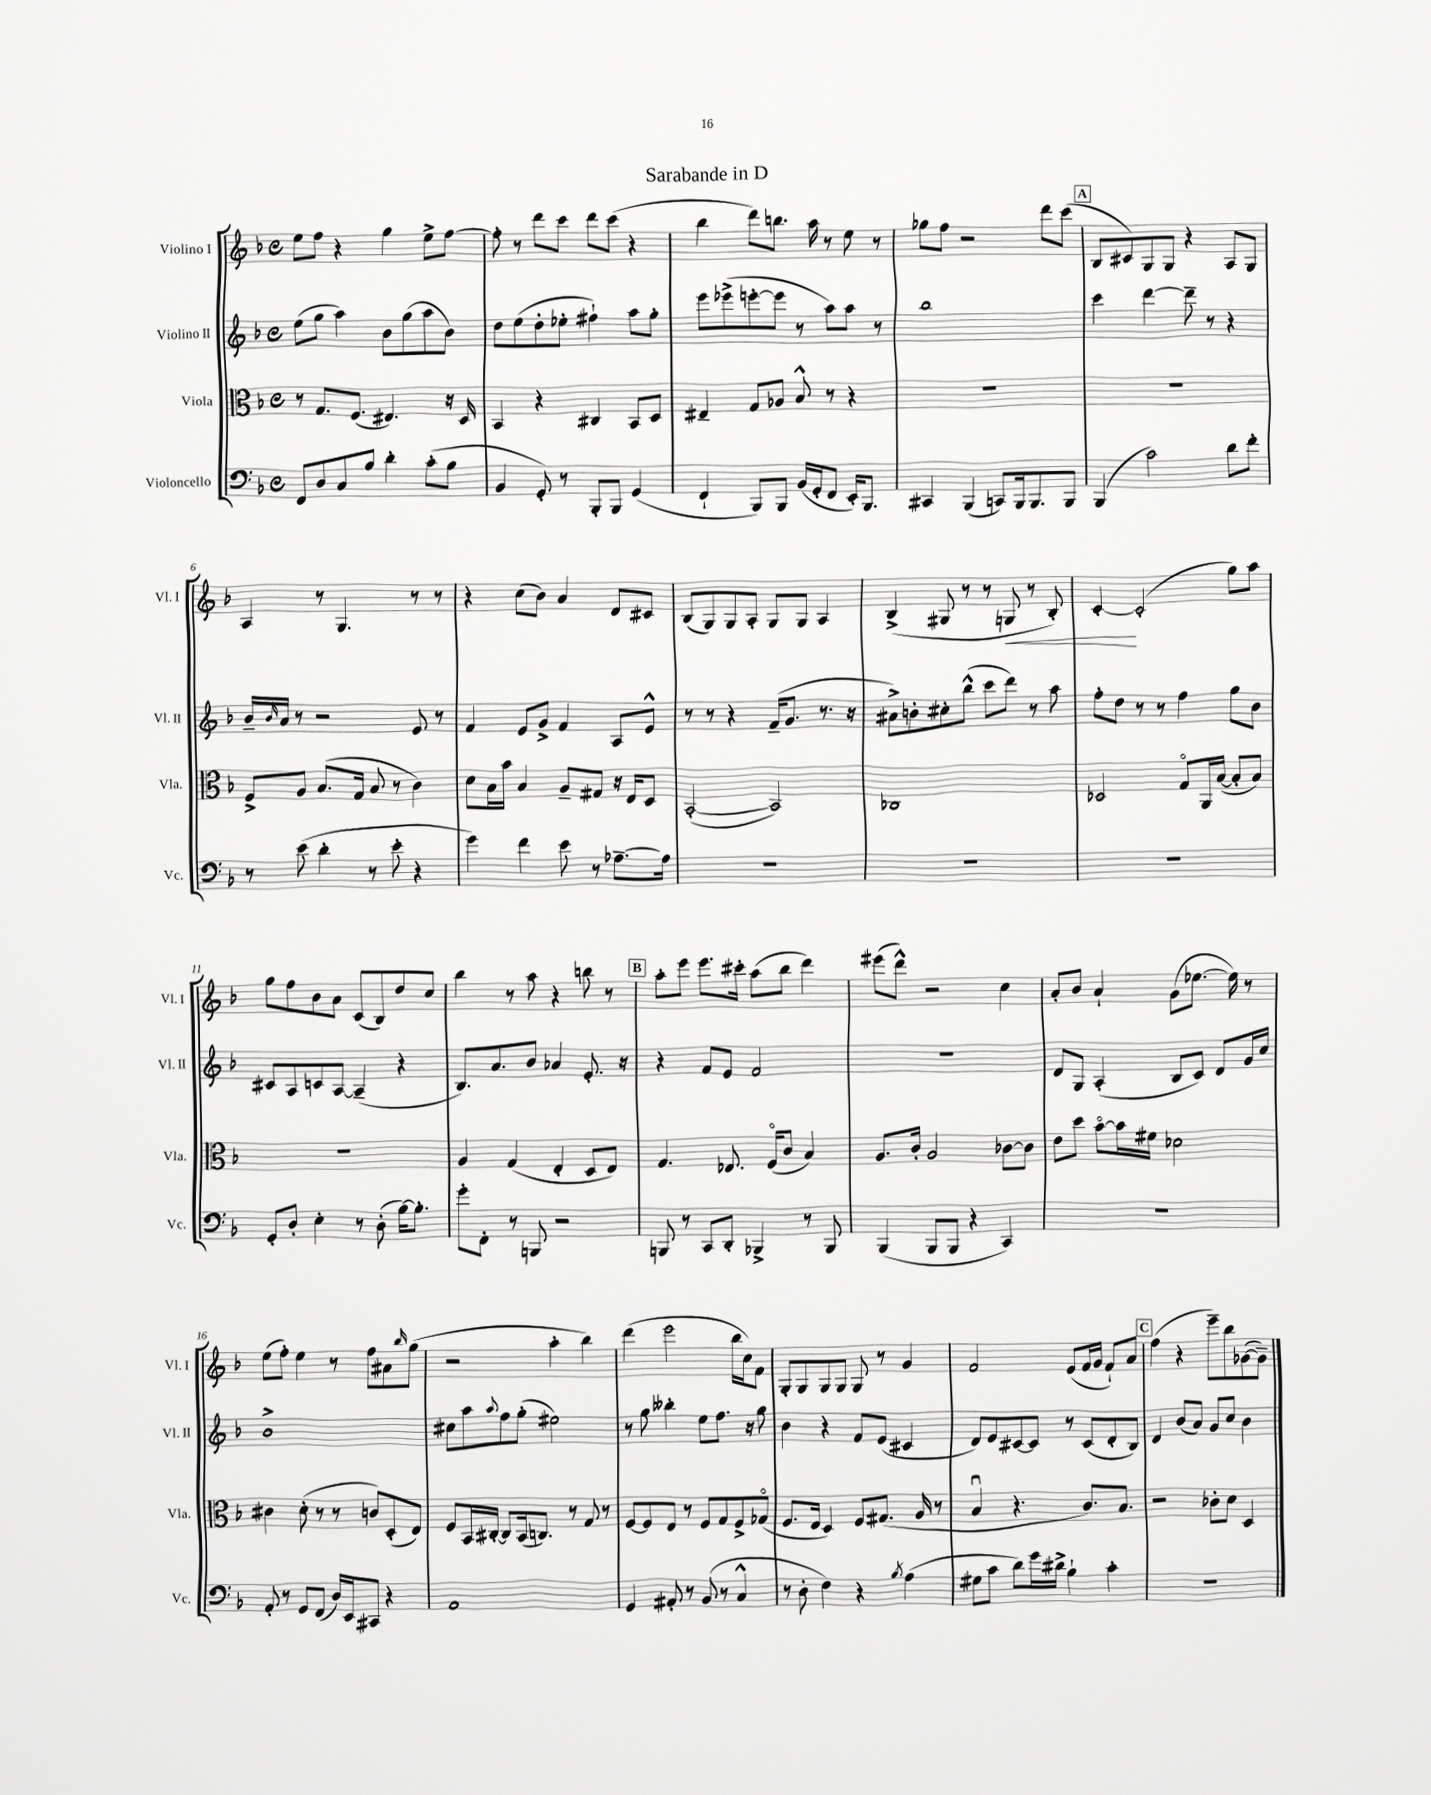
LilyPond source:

\header { title = "Sarabande in D" }
<<
\new StaffGroup <<
\new Staff = "s0" \with { instrumentName = "Violino I" shortInstrumentName = "Vl. I" } {
    \clef treble \key f \major \defaultTimeSignature \time 4/4
    e''8 f''8 r4 g''4 e''8-> f''8~ |
    f''8-. r8 d'''8 c'''8 d'''8 c'''8( r4 |
    bes''4 d'''8) b''8. a''16 r8 e''8 r8 |
    ges''8 f''8 r2 d'''8 c'''8( |
    \mark \markup { \box "A" } bes8 cis'8) g8 g8 r4 a8 g8 |
    a4 r8 g4. r8 r8 |
    r4 c''8( bes'8) a'4 d'8 cis'8 |
    bes8( g8) g8 a8-. g8 g8 a4 |
    bes4->( gis8 r8 r8 g8\< r8 bes8-.) |
    c'4~-.\! c'2-.( g''8) a''8 |
    g''8 f''8 bes'8 a'8 c'8( bes8) d''8 c''8 |
    bes''4 r8 a''8 r4 b''8 r8 |
    \mark \markup { \box "B" } a''8-. e'''8 e'''8. cis'''16-. a''8( bes''8 d'''4) |
    eis'''8( d'''8-^) r2 c''4 |
    a'8-. bes'8 a'4-! g'8( ees''8.~ ees''16) r8 |
    e''8( f''8-.) e''4 r8 f''8 ais'8 \grace { bes''16 } g''8( |
    r2 a''4-. bes''4) |
    d'''4( e'''2 bes''16 c''16) f'8 |
    g8-. g8 g8 g8 g8 r8 g'4 |
    f'2 e'8( f'16 g'16 f'8-!) a'8 |
    \mark \markup { \box "C" } f''4( r4 e'''8--) bes''8 ges'8~( ges'8--) \bar "|." |
}
\new Staff = "s1" \with { instrumentName = "Violino II" shortInstrumentName = "Vl. II" } {
    \clef treble \key f \major \defaultTimeSignature \time 4/4
    e''8( g''8 a''4) bes'8 g''8( a''8 bes'8) |
    d''8 e''8( d''8-. ees''8-. fis''4-!) a''8 g''8-. |
    e'''8 ees'''8->( e'''8~-. e'''8 r8 a''8) a''8 r8 |
    bes''1 |
    \mark \markup { \box "A" } c'''4 d'''4~ d'''8-- r8 r4 |
    bes'16-- \grace { bes'16 } a'16 r8 r2 e'8 r8 |
    f'4 e'8 g'8-> f'4 a8 e'8-^ |
    r8 r8 r4 f'16--( g'8. r8. r16 |
    ais'8->) b'8-. cis''8-. bes''8-^( c'''8 d'''8) r8 a''8 |
    f''8-. d''8 r8 r8 f''4 g''8 bes'8 |
    cis'8 a8 c'8 a8~ a4--( r4 |
    bes8.) a'8. bes'8 aes'4 e'8.-. r16 |
    \mark \markup { \box "B" } r4 f'8 e'8 f'2 |
    R1 |
    d'8 g8 a4-.( bes8 c'8) d'8 g'16 c''16 |
    bes'1-> |
    cis''8 a''8 \appoggiatura { a''8 } f''8 g''8-.( eis''2) |
    r8 g''8 beses''4-. e''8 f''8. r16 g''8 |
    bes'4 r4 f'8 e'8( cis'4 |
    d'8) e'8 cis'8~ cis'8 r8 cis'8( d'8-. bes8) |
    \mark \markup { \box "C" } d'4 bes'8( a'8) g'8 c''8 bes'4 \bar "|." |
}
\new Staff = "s2" \with { instrumentName = "Viola" shortInstrumentName = "Vla." } {
    \clef alto \key f \major \defaultTimeSignature \time 4/4
    r8 g8. f8.( eis4.) r16 d16 |
    bes,4 r4 cis4 bes,8 d8 |
    eis4-- g8 aes8 bes8-^ r8 r4 |
    R1 |
    \mark \markup { \box "A" } R1 |
    f8-> a8 bes8.( g16 bes8 r8 c'4) |
    d'8 bes16 bes'16 bes4 a8-- gis8 r16 e16 d8 |
    bes,2~-.( bes,2) |
    ces1 |
    des2 g8\flageolet a,16 bes16~( bes8-. bes8) |
    R1 |
    a4 g4( e4-. d8 e8) |
    \mark \markup { \box "B" } g4. ees8. f16\flageolet( c'8 bes4) |
    a8. c'16-. a2 ces'8~ ces'8 |
    e'8 d''8 bes'8~\flageolet bes'16 fis'16 des'2 |
    cis'4 d'8-.( r8 r8 c'8) d8-.( e8) |
    f8 bes,16 cis16~-. cis8 bes,16( c8.) r8 g8 r8 |
    f8~ f8 e8 r8 f8 g8 f8-> ges8\flageolet( |
    f8. e16 d4) f8 gis8.( a16 r8 |
    bes4\downbow r4. c'8.) bes8. |
    \mark \markup { \box "C" } r2 ces'8-. d'8 d4 \bar "|." |
}
\new Staff = "s3" \with { instrumentName = "Violoncello" shortInstrumentName = "Vc." } {
    \clef bass \key f \major \defaultTimeSignature \time 4/4
    f,8 d8 c8 bes8 d'4-. c'8-.( bes8 |
    bes,4 g,8-.) r8 bes,,8-. bes,,8 g,4( |
    f,4-! bes,,8) bes,,8 bes,16( g,16-. f,8 e,16-.) bes,,8. |
    cis,4 bes,,4( c,8) bes,,16 bes,,8. bes,,8 |
    \mark \markup { \box "A" } bes,,4( c'2) d'8 f'8-. |
    r8 e'8( d'4-. r8 e'8-. r4 |
    g'4) f'4 e'8 r8 aes8.~-- aes16 |
    R1 |
    R1 |
    R1 |
    g,8-. d8-. e4-. r8 d8-.( bes16~) bes8.-. |
    g'8-. f,8-. r8 b,,8 r2 |
    \mark \markup { \box "B" } b,,8 r8 c,8 d,8-. bes,,4-> r8 bes,,8 |
    bes,,4( bes,,8 bes,,8 r4 c,4) |
    R1 |
    a,8-. r8 g,8 f,8( d16) e,16 cis,8 r4 |
    a,1 |
    g,4 ais,8-. r8 bes,8( r8 c4-^ |
    r8 d8-. f4) r4 \acciaccatura { bes8 } a4( |
    gis8 c'8 d'8) g'16 dis'16-> bes4-! c'4-. |
    \mark \markup { \box "C" } R1 \bar "|." |
}
>>
>>
